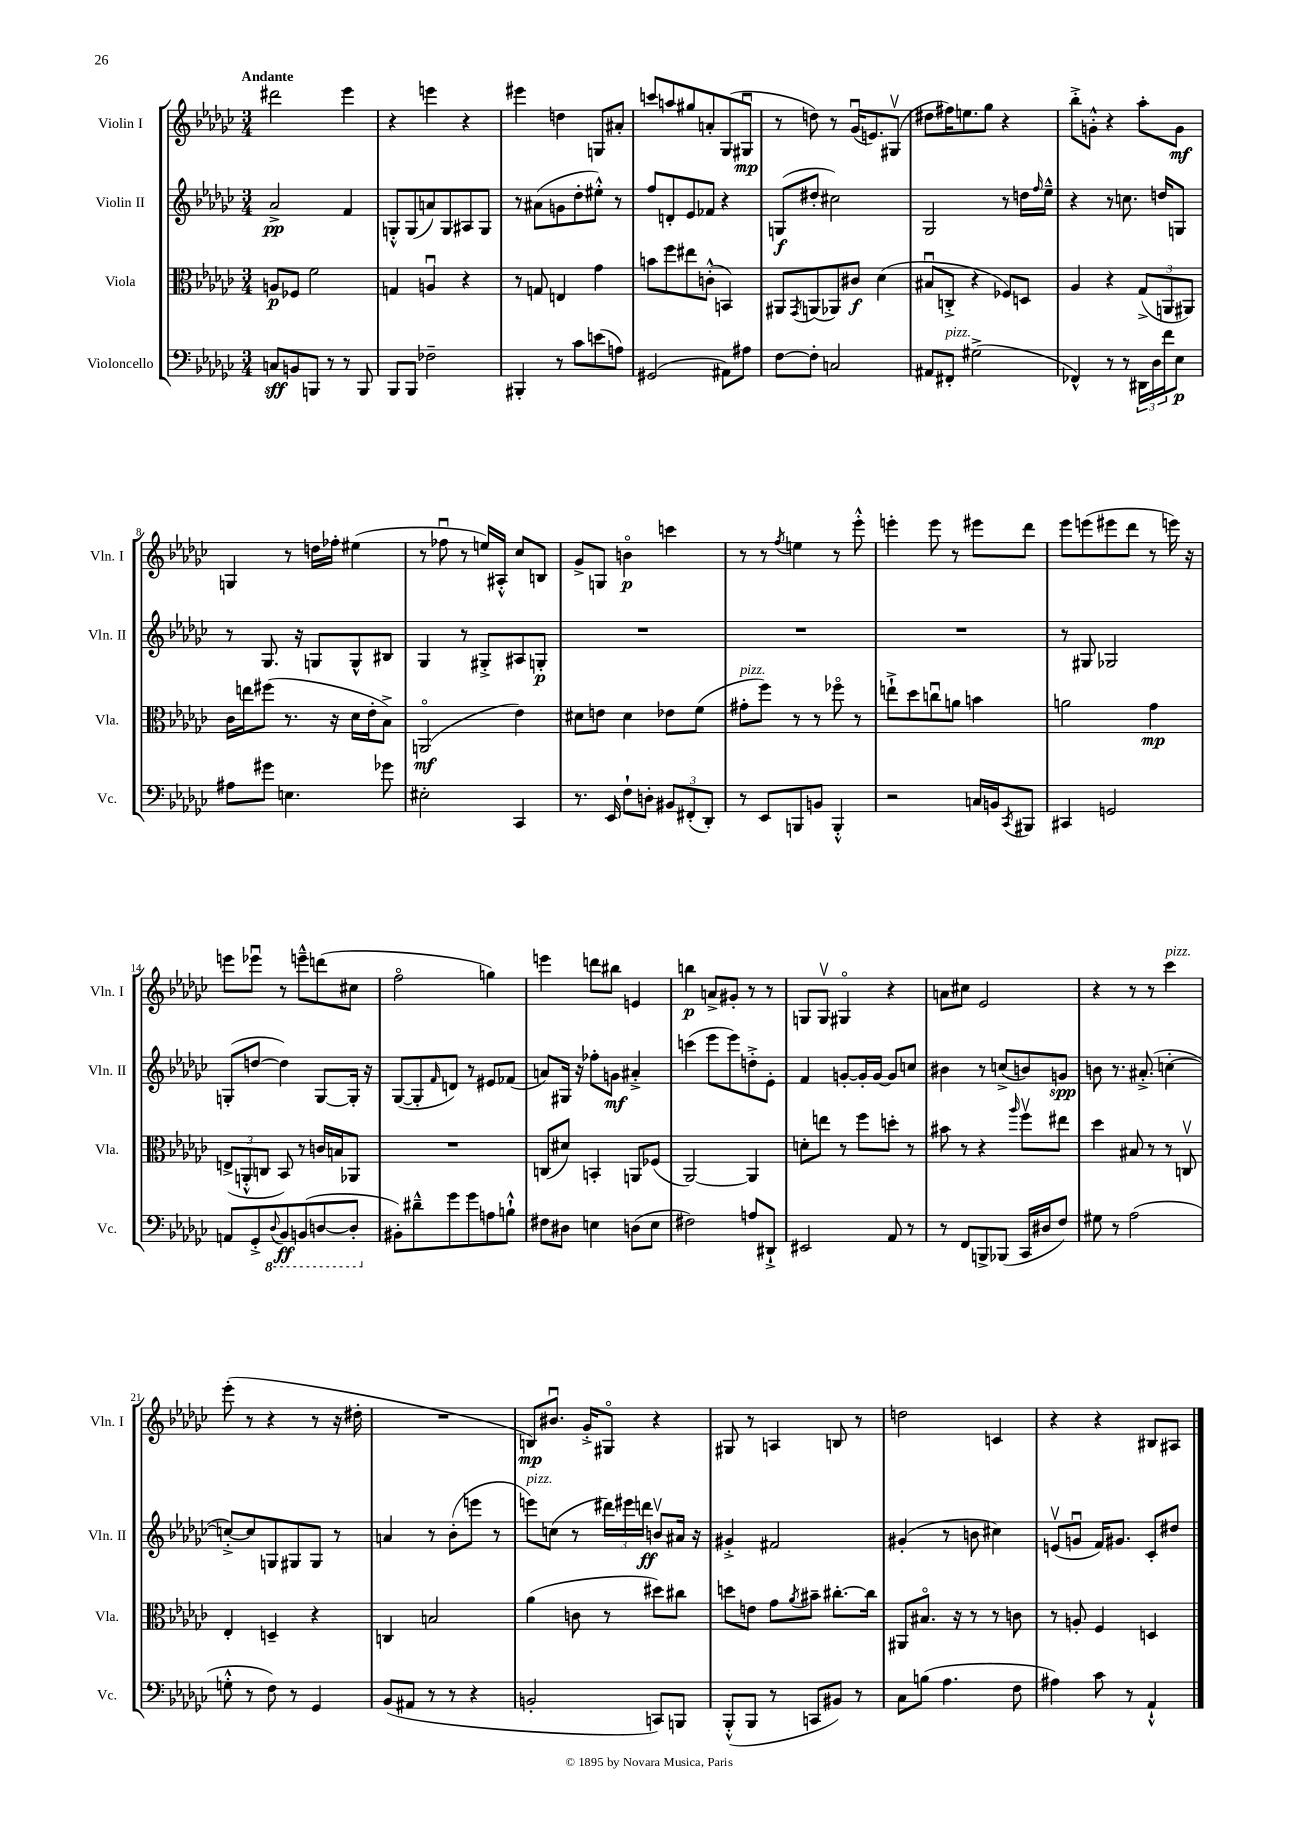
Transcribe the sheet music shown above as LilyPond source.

<<
\new StaffGroup <<
\new Staff = "s0" \with { instrumentName = "Violin I" shortInstrumentName = "Vln. I" } {
    \clef treble \key ges \major \numericTimeSignature \time 3/4 \tempo "Andante"
    dis'''2 ees'''4 |
    r4 e'''4 r4 |
    eis'''4 d''4 g8 ais'8-. |
    c'''8 a''8 gis''8 a'8-. ges8( gis8\downbow\mp |
    r8 d''8) r8 ges'16\downbow( e'8.) gis8\upbow( |
    dis''8 fis''16) e''8. ges''8 r4 |
    bes''8-.-> g'8-.-^ r4 aes''8-. g'8\mf |
    g4 r8 d''16 fes''16-. eis''4( |
    r8 fes''8\downbow r8 e''16) ais16-.-^ ces''8 b8 |
    ges'8-> g8 b'4\flageolet\p c'''4 |
    r8 r8 \acciaccatura { f''8 } e''4 r8 ees'''8-.-^ |
    e'''4-. e'''8 r8 eis'''8 des'''8 |
    ees'''8 e'''8( eis'''8 des'''8 r8 e'''16) r16 |
    e'''8 ees'''8\downbow r8 e'''8---^ d'''8( cis''8 |
    f''2\flageolet g''4) |
    e'''4 d'''8 bis''8 e'4 |
    b''4\p a'8-> gis'8-. r8 r8 |
    g8 g8\upbow gis4\flageolet r4 |
    a'8 cis''8 ees'2 |
    r4 r8 r8 ces'''4^\markup { \italic "pizz." } |
    ees'''8-.( r8 r4 r8 r16 dis''16-. |
    R2. |
    b8\mp) bis'8.\downbow ges'16-.-> gis8\flageolet r4 |
    gis8 r8 a4 b8 r8 |
    d''2 c'4 |
    r4 r4 bis8 ais8 \bar "|." |
}
\new Staff = "s1" \with { instrumentName = "Violin II" shortInstrumentName = "Vln. II" } {
    \clef treble \key ges \major \numericTimeSignature \time 3/4
    aes'2->\pp f'4 |
    g8-.-^ g8( a'8) g8 ais8 g8 |
    r8 ais'8( g'8 des''8-. eis''8-.-^) r8 |
    f''8 d'8-. ees'8 fes'8 r4 |
    g8\f( dis''8-. cis''2) |
    ges2 r8 d''16 \grace { f''16 } ees''16---^ |
    r4 r8 c''8. d''16 g8 |
    r8 ges8. r16 g8 g8-^ bis8 |
    ges4 r8 gis8-.-> ais8 g8-.\p |
    R2. |
    R2. |
    R2. |
    r8 gis8 ges2 |
    g8-.( d''8~ d''4) g8~ g16-. r16 |
    ges8~( ges8-. \grace { f'16 } d'8) r8 eis'8 fes'8( |
    a'8) gis16 r16 fes''8-. g'8\mf ais'4-.-> |
    c'''4( ees'''8 ees'''8) d''8-.-> ees'8-. |
    f'4 g'8~-. g'16-. g'16~ g'8 c''8 |
    bis'4 r8 c''8->( b'8) g'8\spp |
    b'8 r8. ais'8.-.->( c''4~-. |
    c''8~-.->) c''8 g8 gis8 gis8 r8 |
    a'4 r8 bes'8-.( e'''8 r8 |
    e'''8^\markup { \italic "pizz." }) c''8( r8 \tuplet 3/2 { dis'''16) eis'''16 d'''16\ff } b'8\upbow ais'16 r16 |
    gis'4-.-> fis'2 |
    gis'4-.( r8 b'8 cis''4) |
    e'8\upbow( g'8\downbow f'16) gis'8. ces'8-. dis''8 \bar "|." |
}
\new Staff = "s2" \with { instrumentName = "Viola" shortInstrumentName = "Vla." } {
    \clef alto \key ges \major \numericTimeSignature \time 3/4
    a8\p fes8 f'2 |
    g4 a4\downbow r4 |
    r8 g8 e4 ges'4 |
    b'8 f''8 eis''8 c'8-.-^( b,4) |
    ais,8 \acciaccatura { ges,8 } a,8( aes,8) cis'8\f des'4( |
    bis8\downbow c8-.-> r4 fes8) d8 |
    aes4 r4 \tuplet 3/2 { ges8->( a,8 ais,8) } |
    ces'16 e''16 fis''8( r8. r16 des'16 ees'16-. bes8->) |
    a,2\flageolet\mf( ees'4) |
    dis'8 e'8 dis'4 ees'8 f'8( |
    gis'8-.^\markup { \italic "pizz." } f''8) r8 r8 fes''8\flageolet r8 |
    e''8-!-> des''8 c''8\downbow a'8 b'4 |
    a'2 ges'4\mp |
    \tuplet 3/2 { e8->( a,8-.-^ c8 } bes,8) r8 c'16 b16 aes,8 |
    R2. |
    c8( dis'8) b,4-. a,8 fes8( |
    aes,2~) aes,4 |
    d'8-. e''8 r8 f''8 d''8-. r8 |
    bis'8 r8 r4 \grace { aes''16 } f''8\upbow eis''8 |
    des''4 bis8 r8 r8 c8\upbow |
    ees4-. d4-- r4 |
    c4 b2 |
    aes'4( c'8 r8 dis''8) cis''8 |
    d''8 e'8 ges'8 \acciaccatura { aes'8 } bis'8-- cis''8.~-. cis''16 |
    ais,8 bis8.\flageolet r16 r8 r8 c'8 |
    r8 a8-. f4 d4 \bar "|." |
}
\new Staff = "s3" \with { instrumentName = "Violoncello" shortInstrumentName = "Vc." } {
    \clef bass \key ges \major \numericTimeSignature \time 3/4
    c8\sff b,8 b,,8 r8 r8 b,,8 |
    bes,,8 bes,,8 fes2-- |
    bis,,4-. r8 ces'8 e'8( a8) |
    gis,2( ais,8) ais8 |
    f8~ f8-. c2 |
    ais,8 fis,8-.^\markup { \italic "pizz." } gis2->( |
    fes,4-^) r8 r8 \tuplet 3/2 { dis,16 des16 f'16 } ees8\p |
    ais8 gis'8 e4. ges'8 |
    eis2-. ces,4 |
    r8. ees,16 f8-! d8-. \tuplet 3/2 { bis,8 fis,8-.( des,8-.) } |
    r8 ees,8 b,,8 b,8 b,,4-.-^ |
    r2 c16 b,16 \acciaccatura { ces,8 } bis,,8 |
    cis,4 g,2 |
    a,8 ges,8-.-> \ottava #-1 \appoggiatura { des,8 } bes,,8\ff b,,8( d,8~ d,8-. \ottava #0 |
    bis,8-.) dis'8---^ ges'8 ges'8 a8 b8-!-^ |
    fis8 dis8 e4 d8( e8 |
    fis2) a8 dis,8-!-> |
    eis,2 aes,8 r8 |
    r8 f,8 b,,8-> bes,,8( ces,16 dis16 f8) |
    gis8 r8 aes2( |
    g8-.-^ r8 f8) r8 ges,4 |
    bes,8( ais,8 r8 r8 r4 |
    b,2-. c,8) b,,8 |
    bes,,8-.-^( bes,,8 r8 c,8 bis,8) r8 |
    ces8 b8( aes4. f8 |
    ais4) ces'8 r8 aes,4-!-^ \bar "|." |
}
>>
>>
